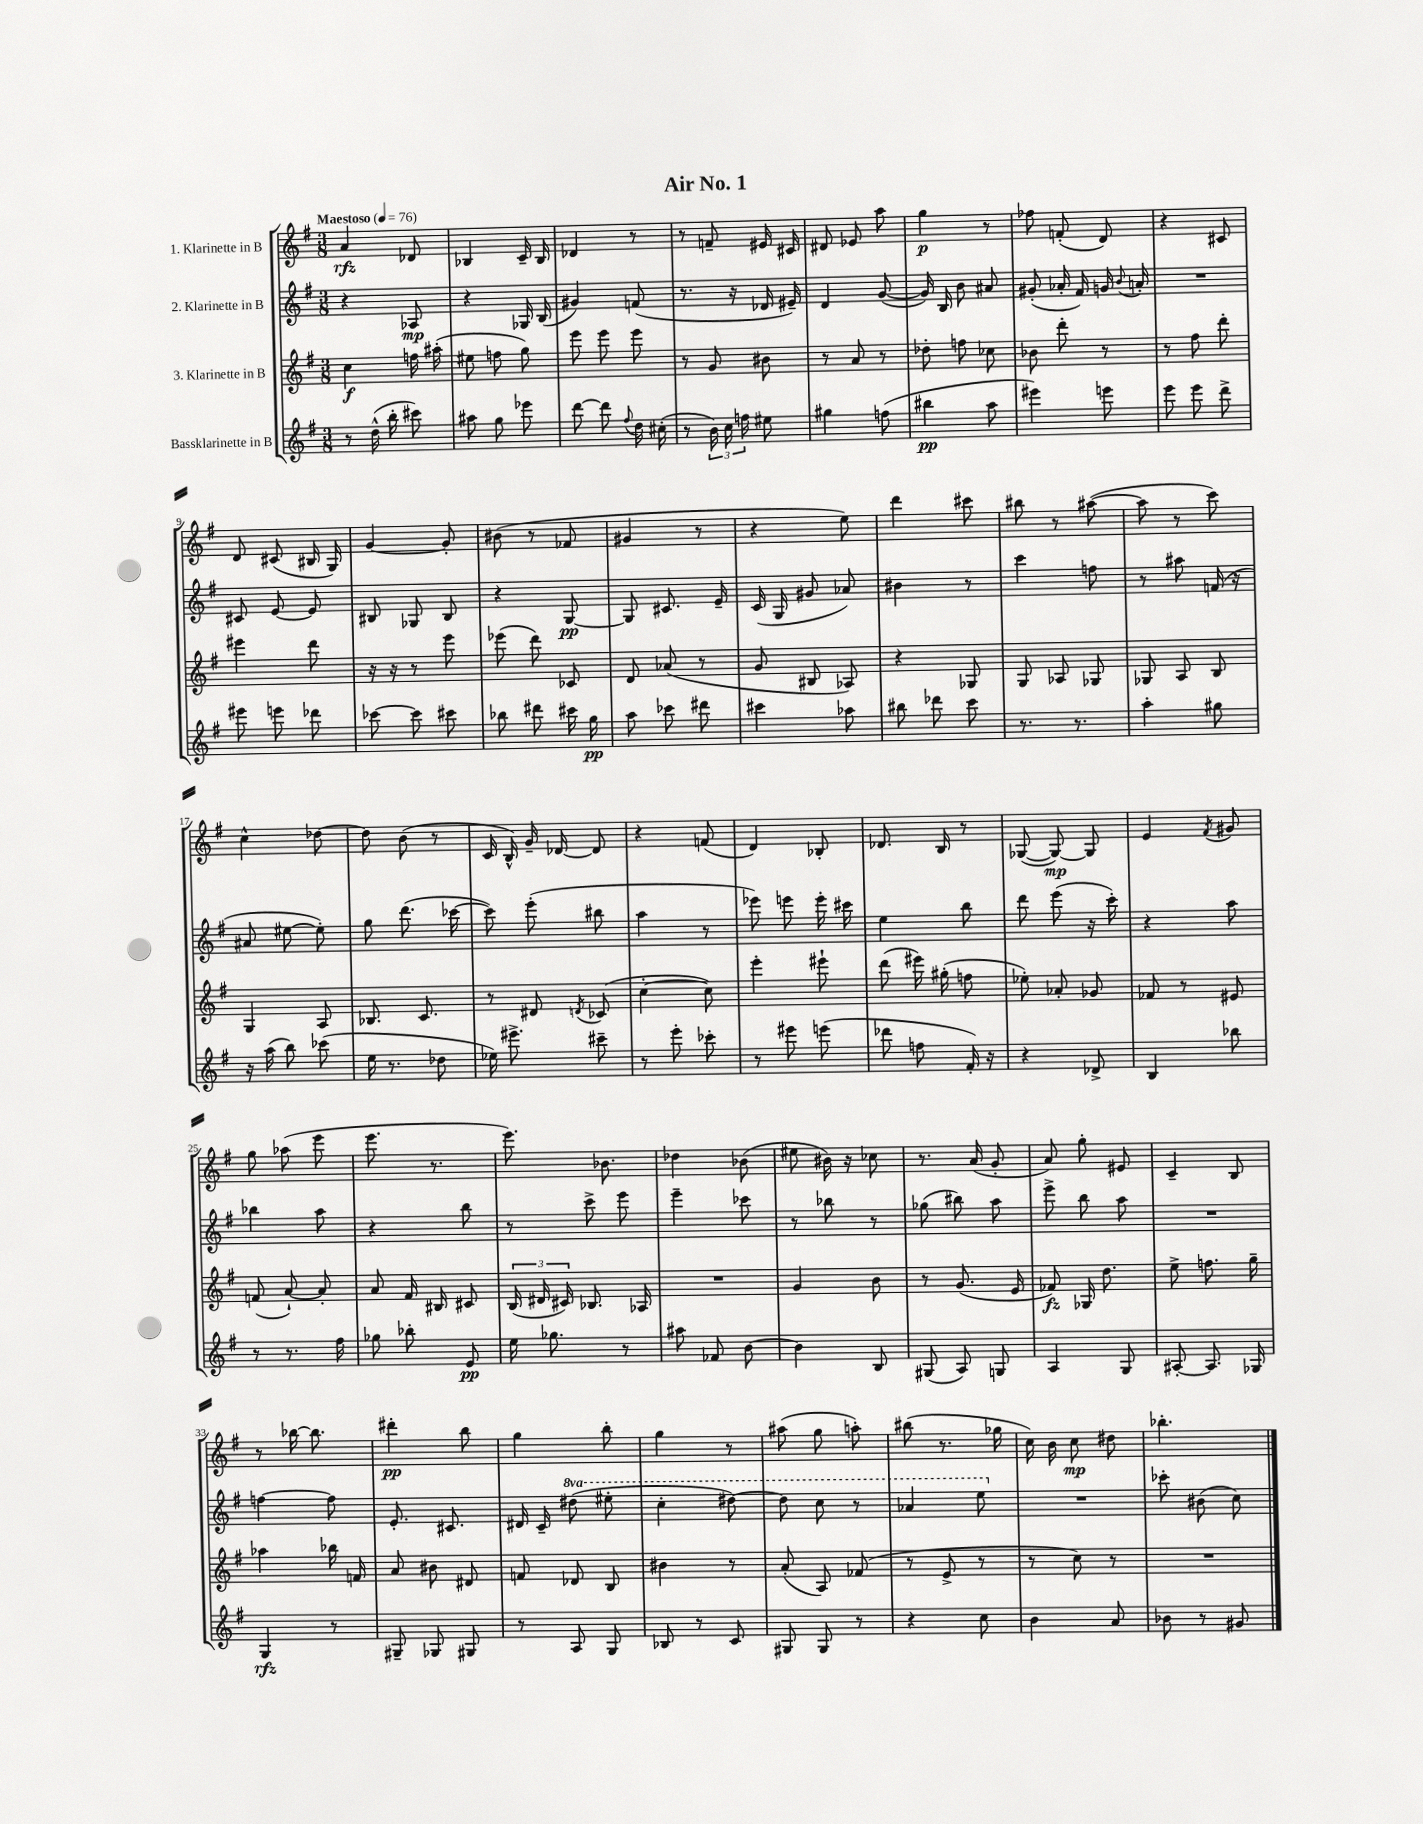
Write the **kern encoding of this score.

**kern	**dynam	**kern	**dynam	**kern	**dynam	**kern	**dynam
*part4	*part4	*part3	*part3	*part2	*part2	*part1	*part1
*staff4	*staff4	*staff3	*staff3	*staff2	*staff2	*staff1	*staff1
*I"Bassklarinette in B	*	*I"3. Klarinette in B	*	*I"2. Klarinette in B	*	*I"1. Klarinette in B	*
*clefG2	*	*clefG2	*	*clefG2	*	*clefG2	*
*k[f#]	*	*k[f#]	*	*k[f#]	*	*k[f#]	*
*M3/8	*	*M3/8	*	*M3/8	*	*M3/8	*
*MM76	*	*MM76	*	*MM76	*	*MM76	*
=1	=1	=1	=1	=1	=1	=1	=1
!	!	!	!	!	!	!LO:TX:a:B:t=Maestoso	!
8r	.	4cc\	f	4r	.	4a/	rfz
(16dd^^\	.	.	.	.	.	.	.
16bb'\	.	.	.	.	.	.	.
8ccc#X\)	.	16ffn\	.	8A-X/	mp	8d-X/	.
.	.	(16aa#X'\	.	.	.	.	.
=2	=2	=2	=2	=2	=2	=2	=2
8aa#X\	.	8ee#X\	.	4r	.	4B-X/	.
8gg\	.	8ffn\	.	.	.	.	.
8eee-X\	.	8gg\)	.	16G-X/	.	16c~/	.
.	.	.	.	(16B/	.	16B-/	.
=3	=3	=3	=3	=3	=3	=3	=3
[8ddd\	.	8eee\	.	4g#X/)	.	4d-X/	.
8ddd\]	.	8eee\	.	.	.	.	.
8qqff#/	.	.	.	.	.	.	.
16dd\	.	8eee\	.	(8fn/	.	8r	.
(16cc#X'\	.	.	.	.	.	.	.
=4	=4	=4	=4	=4	=4	=4	=4
8r	.	8r	.	8.r	.	8r	.
24b\)	.	8g/	.	.	.	8fn~/	.
24cc\	.	.	.	.	.	.	.
.	.	.	.	16r	.	.	.
24ffn\	.	.	.	.	.	.	.
8ee#X\	.	8b#X\	.	16d-X/	.	16e#X/	.
.	.	.	.	16e#X~/)	.	16c#X/	.
=5	=5	=5	=5	=5	=5	=5	=5
4gg#X\	.	8r	.	4d/	.	8d#X/	.
.	.	8a/	.	.	.	8e-X/	.
(8ffn\	.	8r	.	([8g/	.	8aa\	.
=6	=6	=6	=6	=6	=6	=6	=6
4bb#X\	pp	8dd-X'\	.	16g/])	.	4gg\	p
.	.	.	.	16B/	.	.	.
.	.	8ffn\	.	8b\	.	.	.
8aa\	.	8cc-X\	.	8a#X/	.	8r	.
=7	=7	=7	=7	=7	=7	=7	=7
4eee#X\)	.	8b-X\	.	(8g#X'/	.	8ff-X\	.
.	.	8ddd'\	.	16a-X'/	.	(8fn'/	.
.	.	.	.	16f#/)	.	.	.
8eeen\	.	8r	.	16gn/	.	8d/)	.
.	.	.	.	8qqb/	.	.	.
.	.	.	.	16an'/	.	.	.
=8	=8	=8	=8	=8	=8	=8	=8
8eee\	.	8r	.	4.r	.	4r	.
8eee\	.	8ff#\	.	.	.	.	.
8ddd^\	.	8ddd'\	.	.	.	8c#X/	.
!!LO:LB:g=z
=9	=9	=9	=9	=9	=9	=9	=9
8eee#X\	.	4eee#X\	.	8c#X/	.	8d/	.
8eeen\	.	.	.	[8e/	.	(8c#X/	.
8ddd-X\	.	8ddd\	.	8e/]	.	16B#X/	.
.	.	.	.	.	.	16G/)	.
=10	=10	=10	=10	=10	=10	=10	=10
[8ccc-X\	.	16r	.	8B#X/	.	[4g/	.
.	.	16r	.	.	.	.	.
8ccc-\]	.	8r	.	8G-X/	.	.	.
8ccc#X\	.	8eee\	.	8B#/	.	8g'/]	.
=11	=11	=11	=11	=11	=11	=11	=11
8bb-X\	.	(8eee-X\	.	4r	.	(8b#X\	.
8ddd#X\	.	8ddd\)	.	.	.	8r	.
16ccc#X\	.	8c-X/	.	[8G/	pp	8f-X/	.
16gg\	pp	.	.	.	.	.	.
=12	=12	=12	=12	=12	=12	=12	=12
8aa\	.	8d/	.	8G/]	.	4g#X/	.
8ccc-X\	.	(8a-X/	.	8.c#X/	.	.	.
8ddd#X\	.	8r	.	.	.	8r	.
.	.	.	.	16e~/	.	.	.
=13	=13	=13	=13	=13	=13	=13	=13
4ccc#X\	.	8g/	.	(16c/	.	4r	.
.	.	.	.	16G/	.	.	.
.	.	8B#X/	.	8g#X/	.	.	.
8aa-X\	.	8A-X/)	.	8a-X/)	.	8ee\)	.
=14	=14	=14	=14	=14	=14	=14	=14
8bb#X\	.	4r	.	4b#X\	.	4ddd\	.
8ddd-X\	.	.	.	.	.	.	.
8ccc\	.	8G-X/	.	8r	.	8ccc#X\	.
=15	=15	=15	=15	=15	=15	=15	=15
8.r	.	8G/	.	4ccc\	.	8bb#X\	.
.	.	8A-X/	.	.	.	8r	.
8.r	.	.	.	.	.	.	.
.	.	8G-X/	.	8ffn\	.	([8aa#X\	.
=16	=16	=16	=16	=16	=16	=16	=16
4aa'\	.	8G-X/	.	8r	.	8aa#\]	.
.	.	8A/	.	8aa#X\	.	8r	.
8gg#X\	.	8B/	.	(16fn/	.	8ccc\)	.
.	.	.	.	16r	.	.	.
!!LO:LB:g=z
=17	=17	=17	=17	=17	=17	=17	=17
16r	.	4G/	.	8a#X/	.	4cc^^\	.
(16aa\	.	.	.	.	.	.	.
8bb\)	.	.	.	[8ee#X\	.	.	.
(8ccc-X\	.	8A/	.	8ee#'\])	.	[8dd-X\	.
=18	=18	=18	=18	=18	=18	=18	=18
16ee\	.	8.B-X/	.	8gg\	.	8dd-\]	.
8.r	.	.	.	.	.	.	.
.	.	.	.	(8.ddd\	.	(8b\	.
.	.	8.c/	.	.	.	.	.
8dd-X\	.	.	.	.	.	8r	.
.	.	.	.	[16ccc-X\	.	.	.
=19	=19	=19	=19	=19	=19	=19	=19
16ee-X\)	.	8r	.	8ccc-\])	.	16c/	.
8.eee#X^\	.	.	.	.	.	16B^^/)	.
.	.	8d#X/	.	(8eee'\	.	16g~/	.
.	.	.	.	.	.	[16d-X/	.
.	.	8qdn/	.	.	.	.	.
8ccc#X~\	.	(8c-X/	.	8bb#X\	.	8d-/]	.
=20	=20	=20	=20	=20	=20	=20	=20
8r	.	[4cc'\	.	4aa\	.	4r	.
8eee'\	.	.	.	.	.	.	.
8ccc-X'\	.	8cc\])	.	8r	.	(8fn/	.
=21	=21	=21	=21	=21	=21	=21	=21
8r	.	4eee'\	.	8eee-X\)	.	4d/)	.
8eee#X\	.	.	.	8eeen\	.	.	.
(8eeen\	.	8eee#X`\	.	16eee'\	.	8B-X'/	.
.	.	.	.	16ccc#X\	.	.	.
=22	=22	=22	=22	=22	=22	=22	=22
8ddd-X\	.	(8ddd\	.	4ee\	.	8.d-X/	.
8ffn\	.	16eee#X\)	.	.	.	.	.
.	.	(16gg#X'\	.	.	.	16B/	.
16f#'/)	.	8ffn\	.	8bb\	.	8r	.
16r	.	.	.	.	.	.	.
=23	=23	=23	=23	=23	=23	=23	=23
4r	.	8ee-X'\)	.	8ddd\	.	([8G-X/	.
.	.	8a-X'/	.	(8eee\	.	8G-/_)	mp
8d-X^/	.	8g-X/	.	16r	.	8G-/]	.
.	.	.	.	16ccc'\)	.	.	.
=24	=24	=24	=24	=24	=24	=24	=24
4B/	.	8f-X/	.	4r	.	4e/	.
.	.	8r	.	.	.	.	.
.	.	.	.	.	.	8qf#/	.
8bb-X\	.	8e#X/	.	8aa\	.	8g#X/	.
!!LO:LB:g=z
=25	=25	=25	=25	=25	=25	=25	=25
8r	.	(8fn/	.	4bb-X\	.	8gg\	.
8.r	.	[8a`/)	.	.	.	(8aa-X\	.
.	.	8a'/]	.	8aa\	.	8eee\	.
16ff#\	.	.	.	.	.	.	.
=26	=26	=26	=26	=26	=26	=26	=26
8gg-X\	.	8a/	.	4r	.	8.eee\	.
8bb-X'\	.	16f#/	.	.	.	.	.
.	.	16B#X/	.	.	.	8.r	.
8e/	pp	8c#X/	.	8bb\	.	.	.
=27	=27	=27	=27	=27	=27	=27	=27
16ee\	.	(24B/	.	8r	.	8.eee\)	.
.	.	24d#X/	.	.	.	.	.
8.gg-X\	.	.	.	.	.	.	.
.	.	24c#X/)	.	.	.	.	.
.	.	8.B-X/	.	8ccc^\	.	.	.
.	.	.	.	.	.	8.b-X\	.
8r	.	.	.	8eee\	.	.	.
.	.	16A-X/	.	.	.	.	.
=28	=28	=28	=28	=28	=28	=28	=28
8aa#X\	.	4.r	.	4eee~\	.	4dd-X\	.
8f-X/	.	.	.	.	.	.	.
[8b\	.	.	.	8ccc-X\	.	(8b-X\	.
=29	=29	=29	=29	=29	=29	=29	=29
4b\]	.	4g/	.	8r	.	8ee#X\	.
.	.	.	.	8bb-X\	.	16b#X\)	.
.	.	.	.	.	.	16r	.
8B/	.	8b\	.	8r	.	8cc-X\	.
=30	=30	=30	=30	=30	=30	=30	=30
(8G#X/	.	8r	.	(8gg-X\	.	8.r	.
8A/)	.	(8.g/	.	8bb#X\)	.	.	.
.	.	.	.	.	.	(16a/	.
8Gn/	.	.	.	8aa\	.	8g'/	.
.	.	16e/	.	.	.	.	.
=31	=31	=31	=31	=31	=31	=31	=31
4A/	.	8f-X/)	fz	8eee^\	.	8a/)	.
.	.	16G-X/	.	8bb\	.	8gg'\	.
.	.	8.dd\	.	.	.	.	.
8G/	.	.	.	8aa\	.	8e#X/	.
=32	=32	=32	=32	=32	=32	=32	=32
[8A#X'/	.	8ee^\	.	4.r	.	4c~/	.
8.A#/]	.	8.ffn\	.	.	.	.	.
.	.	.	.	.	.	8B/	.
16G-X/	.	16gg~\	.	.	.	.	.
!!LO:LB:g=z
=33	=33	=33	=33	=33	=33	=33	=33
4G/	rfz	4aa-X\	.	[4ffn\	.	8r	.
.	.	.	.	.	.	[16bb-X\	.
.	.	.	.	.	.	8.bb-\]	.
8r	.	16bb-X\	.	8ff\]	.	.	.
.	.	16fn/	.	.	.	.	.
=34	=34	=34	=34	=34	=34	=34	=34
8G#X~/	.	8a/	.	8.e'/	.	4ddd#X'\	pp
8G-X/	.	8b#X\	.	.	.	.	.
.	.	.	.	8.c#X/	.	.	.
8G#X/	.	8d#X/	.	.	.	8bb\	.
=35	=35	=35	=35	=35	=35	=35	=35
8r	.	8fn/	.	16d#X/	.	4gg\	.
.	.	.	.	16c~/	.	.	.
*	*	*	*	*8va	*	*	*
8A/	.	8d-X/	.	(8ddd#X\	.	.	.
8G/	.	8B/	.	8eee#X'\	.	8bb'\	.
=36	=36	=36	=36	=36	=36	=36	=36
8B-X/	.	4b#X\	.	4ccc'\	.	4gg\	.
8r	.	.	.	.	.	.	.
8c/	.	8r	.	[8ddd#X\)	.	8r	.
=37	=37	=37	=37	=37	=37	=37	=37
8G#X/	.	(8a'/	.	8ddd#\]	.	(8aa#X\	.
8G#/	.	8A/)	.	8ccc\	.	8gg\	.
8r	.	(8f-X/	.	8r	.	8aan'\)	.
=38	=38	=38	=38	=38	=38	=38	=38
4r	.	8r	.	4aa-X/	.	(8bb#X\	.
.	.	8e^/	.	.	.	8.r	.
8cc\	.	8r	.	8eee\	.	.	.
.	.	.	.	.	.	16gg-X\	.
=39	=39	=39	=39	=39	=39	=39	=39
*	*	*	*	*X8va	*	*	*
4b\	.	8r	.	4.r	.	16cc\)	.
.	.	.	.	.	.	16b\	.
.	.	8cc\)	.	.	.	8cc\	mp
8a/	.	8r	.	.	.	8dd#X\	.
=40	=40	=40	=40	=40	=40	=40	=40
8b-X\	.	4.r	.	8ccc-X'\	.	4.bb-X'\	.
8r	.	.	.	(8b#X\	.	.	.
8g#X/	.	.	.	8cc\)	.	.	.
==	==	==	==	==	==	==	==
*-	*-	*-	*-	*-	*-	*-	*-
